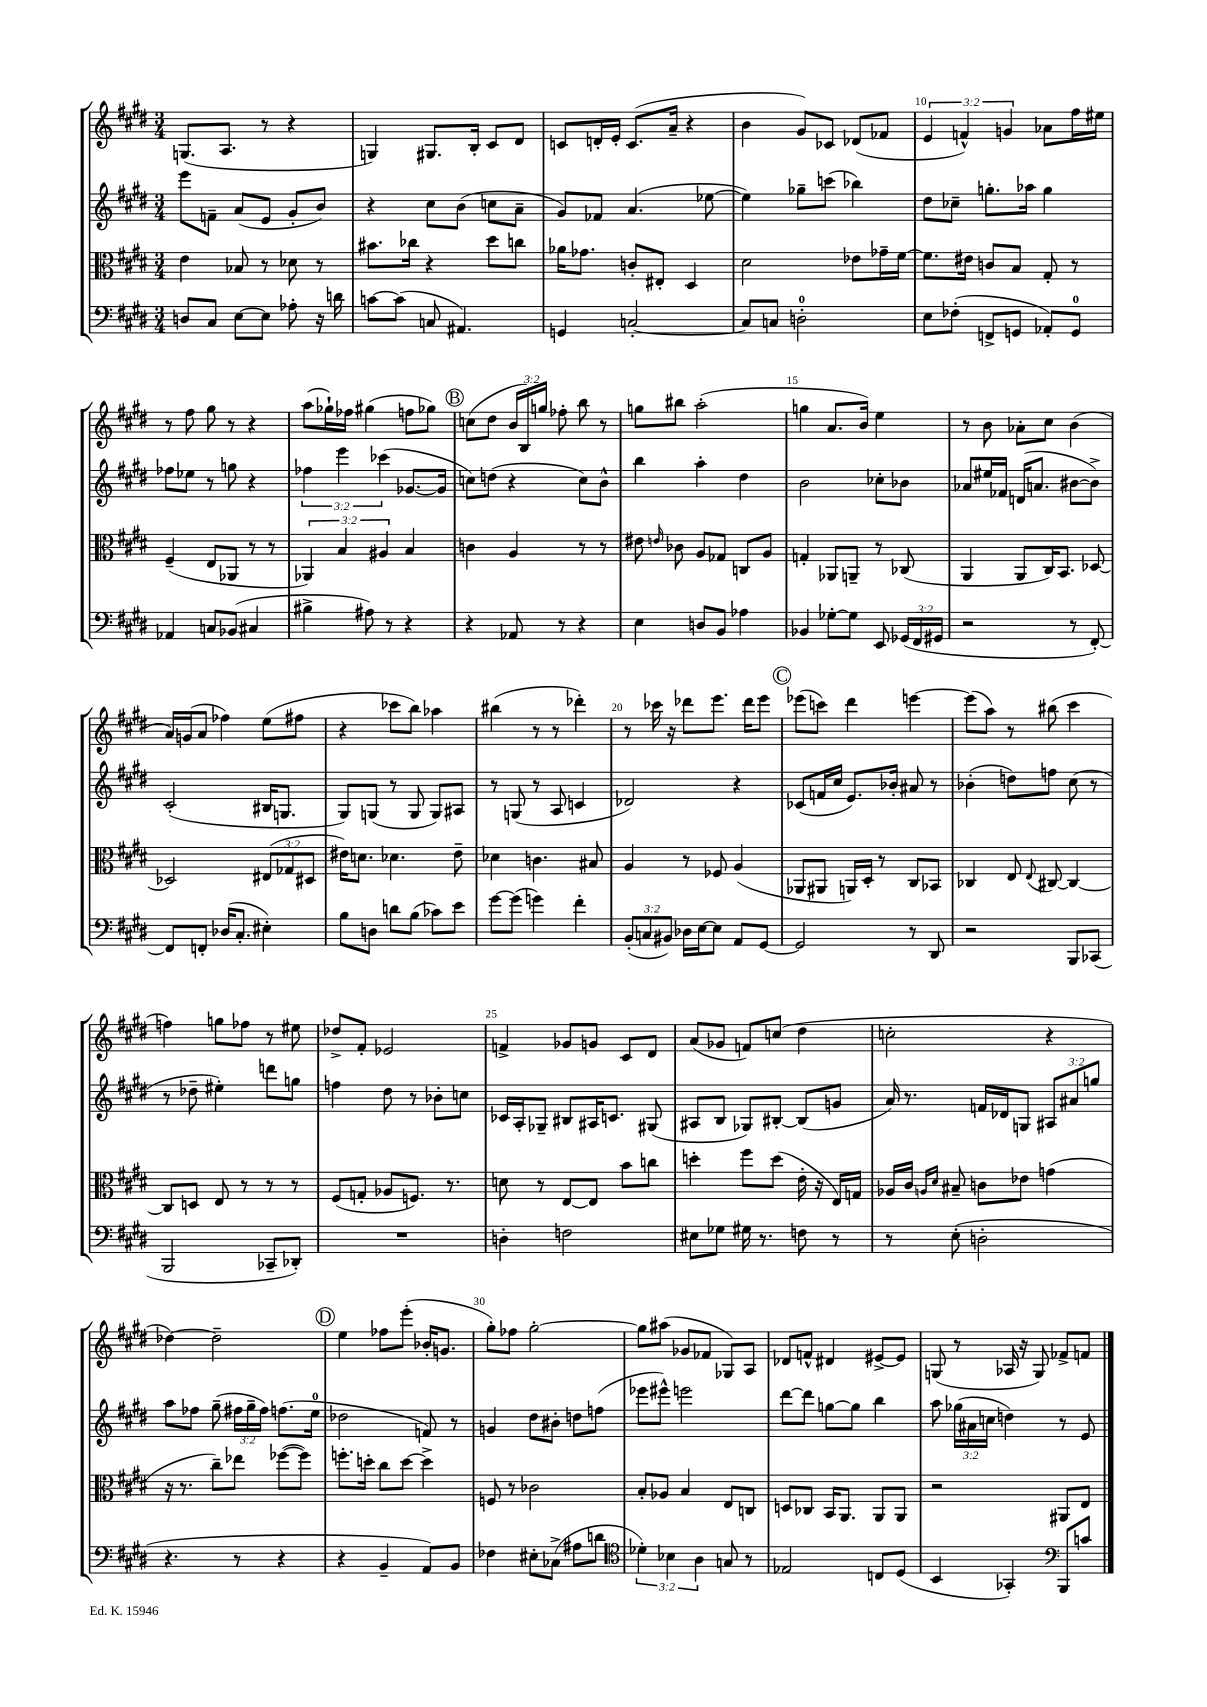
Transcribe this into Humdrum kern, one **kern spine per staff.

**kern	**kern	**kern	**kern
*staff4	*staff3	*staff2	*staff1
*clefF4	*clefC3	*clefG2	*clefG2
*k[f#c#g#d#]	*k[f#c#g#d#]	*k[f#c#g#d#]	*k[f#c#g#d#]
*M3/4	*M3/4	*M3/4	*M3/4
8D	4e	8eee	(8.G
8C#	.	8f~	.
.	.	.	8.A
[8E	8B-	(8a	.
8E]	8r	8e	8r
8A-'	8d-	8g#'	4r
16r	8r	8b)	.
16d	.	.	.
=	=	=	=
[8c	8.b#	4r	4G)
(8c]	.	.	.
.	16cc-	.	.
8C	4r	8cc#	8.G#
4.AA#)	.	(8b	.
.	.	.	16B'
.	8dd#	8cc	8c#
.	8cc	8a~	8d#
=	=	=	=
4GG	16a-	8g#)	8c
.	8.g-	.	.
.	.	8f-	16d'
.	.	.	16e'
[2C'	8c'	(4.a	(8.c
.	8E#'	.	.
.	.	.	16a~
.	4D#	.	4r
.	.	[8ee-	.
=	=	=	=
8C]	2d#	4ee-])	4b
8C	.	.	.
2D'	.	8gg-~	8g#)
.	.	(8ccc	8c-
.	8e-	4bb-)	(8d-
.	16g-~	.	8f-
.	[16f#	.	.
=	=	=	=
8E	8.f#]	8dd#	6e
(8F-'	.	8cc-~	.
.	.	.	6f^^)
.	16e#	.	.
8FF^	8c	8.gg'	.
.	.	.	6g
8GG	8B	.	.
.	.	16aa-	.
8AA-')	8G#'	4gg	8a-
8GG	8r	.	16ff#
.	.	.	16ee#
=	=	=	=
4AA-	(4F#~	8ff-	8r
.	.	8ee-	8ff#
8C	8E	8r	8gg#
(8BB-	8AA-	8gg	8r
4C#	8r	4r	4r
.	8r	.	.
=	=	=	=
4B#^	6AA-)	6ff-	(8aa
.	.	.	16gg-`)
.	6B	6eee	.
.	.	.	16ff-
8A#)	.	.	(4gg#
.	6A#	(6ccc-	.
8r	.	.	.
4r	4B	[8.g-	8ff
.	.	.	8gg-)
.	.	16g-]	.
=	=	=	=
4r	4c	8cc)	(8cc
.	.	(8dd	8dd#
8AA-	4A	4r	24b
.	.	.	24B)
.	.	.	24gg
8r	.	.	8ff-'
4r	8r	8cc)	8bb
.	8r	8b^^	8r
=	=	=	=
4E	8e#	4bb	8gg
.	16qqe	.	.
.	8c-	.	8bb#
8D	8A	4aa'	(2aa'
8BB	8G-	.	.
4A-	8C	4dd#	.
.	8A	.	.
=	=	=	=
4BB-	4G'	2b	4gg
[8G-'	8AA-	.	8.a
8G-]	8AA~	.	.
.	.	.	16b)
8EE	8r	8cc-'	4ee
(24GG-	(8C-	8b-	.
24FF#	.	.	.
24GG#	.	.	.
=	=	=	=
2r	4AA	8a-	8r
.	.	16ee#	8b
.	.	16f-	.
.	8AA	(16d	8a-'
.	.	8.a	.
.	16C#)	.	8cc#
.	8.BB	.	.
8r	.	[8b#	(4b
[8FF#')	[8D-	8b#^])	.
=	=	=	=
8FF#]	2D-]	(2c#'	16a)
.	.	.	(16g
8FF'	.	.	8a
(16D-	.	.	4ff-)
8.C#'	.	.	.
4E#')	(12E#	16B#	(8ee
.	.	8.G	.
.	12G-	.	.
.	.	.	8ff#
.	12D#	.	.
=	=	=	=
8B	16e#)	8G#)	4r
.	8.d	.	.
8D	.	(8G	.
8d	4.d-	8r	8ccc-
(8B	.	8G	8bb)
8c-)	.	8G)	4aa-
8e	8e#~	8A#	.
=	=	=	=
[8g#	4d-	8r	(4bb#
(8g#]	.	(8G	.
4g)	4.c	8r	8r
.	.	8A	8r
4f#'	.	4c	4ddd-')
.	8B#	.	.
=	=	=	=
(12BB'	4A	2d-)	8r
12C	.	.	.
.	.	.	16ccc-
12BB#)	.	.	.
.	.	.	16r
16D-	8r	.	8ddd-
[16E	.	.	.
8E]	8F-	.	8.eee
8AA	(4A	4r	.
.	.	.	16ddd-
[8GG#	.	.	8eee
=	=	=	=
2GG#]	8AA-	(8c-	(8eee-
.	8AA#	16f	8ccc)
.	.	16cc#	.
.	16AA)	8.e)	4ddd#
.	16D#'	.	.
.	8r	.	.
.	.	16b-'	.
8r	8C#	8a#	[4eee
8DD#	8BB-	8r	.
=	=	=	=
2r	4C-	(4b-'	(8eee]
.	.	.	8aa)
.	8E	8dd)	8r
.	8qqE	.	.
.	[8C#	8ff	(8bb#
8BBB	4C#_	(8cc#	4ccc#
(8CC-	.	8r	.
=	=	=	=
2BBB	8C#]	8r	4ff)
.	8D	8dd-~	.
.	8E	4ee#')	8gg
.	8r	.	8ff-
8CC-~	8r	8ddd	8r
8DD-')	8r	8gg	8ee#
=	=	=	=
2.r	(8F#	4ff	8dd-^
.	8G'	.	8f#'
.	8A-	8dd#	2e-
.	8.F)	8r	.
.	.	8b-'	.
.	8.r	.	.
.	.	8cc	.
=	=	=	=
4D'	8d	16c-	4f^
.	.	16A'	.
.	8r	8G-~	.
2F	[8E	8B#	8g-
.	8E]	16A#	8g
.	.	8.c	.
.	8b	.	8c#
.	8cc	(8G#	8d#
=	=	=	=
8E#	4dd'	8A#	(8a
8G-	.	8B	8g-
16G#	8ff#	8G-)	8f)
8.r	.	.	.
.	(8dd	[8B#'	(8cc
8F	16e'	(8B#]	4dd#
.	16r	.	.
8r	16E)	8g	.
.	16G	.	.
=	=	=	=
8r	16A-	16a)	2cc'
.	16c#	8.r	.
.	16qqA	.	.
.	16qqd#	.	.
(8E'	8B#~	.	.
2D'	8c	16f	.
.	.	16d-	.
.	8e-	8G	.
.	(4g	12A#	4r
.	.	12a#	.
.	.	12gg	.
=	=	=	=
4.r	16r	8aa	[4dd-)
.	8.r	.	.
.	.	8ff-	.
.	8cc#~)	(8gg#~	2dd-~]
8r	8ee-	24ff#	.
.	.	24gg#~	.
.	.	24ff#)	.
4r	([8ff-	(8.ff	.
.	8ff-])	.	.
.	.	16ee	.
=	=	=	=
4r	8.ff'	2dd-	4ee
.	16dd'	.	.
4BB~	8cc#	.	8ff-
.	[8dd	.	(8eee'
8AA)	4dd^]	8f)	16b-'
.	.	.	8.g
8BB	.	8r	.
=	=	=	=
4F-	8F	4g	8gg#')
.	8r	.	8ff-
8E#'	2c-	8dd#	[2gg#'
(8C-^	.	8b#'	.
8A#	.	8dd	.
8d	.	(8ff	.
=	=	=	=
*clefC4	*	*	*
6d-')	8B'	8eee-	8gg#]
.	8A-	8eee#^^)	(8aa#
6B-	.	.	.
.	4B	2eee	8g-
6A	.	.	.
.	.	.	8f-
8G	8E	.	8G-)
8r	8C	.	8A
=	=	=	=
2E-	8D	[8ddd#	8d-
.	8C-	8ddd#]	8f^^
.	16BB	[8gg	4d#
.	8.AA	.	.
.	.	8gg]	.
8C	8AA	4bb	[8e#^
(8D#	8AA	.	8e#]
=	=	=	=
4BB	2r	8aa	(8G
.	.	(24gg-	8r
.	.	24a#	.
.	.	24cc	.
4GG-')	.	4dd)	16A-
.	.	.	16r
.	.	.	8G)
*clefF4	*	*	*
8BBB	8AA#	8r	8f-^
8c	8E	8e	8f
==	==	==	==
*-	*-	*-	*-
